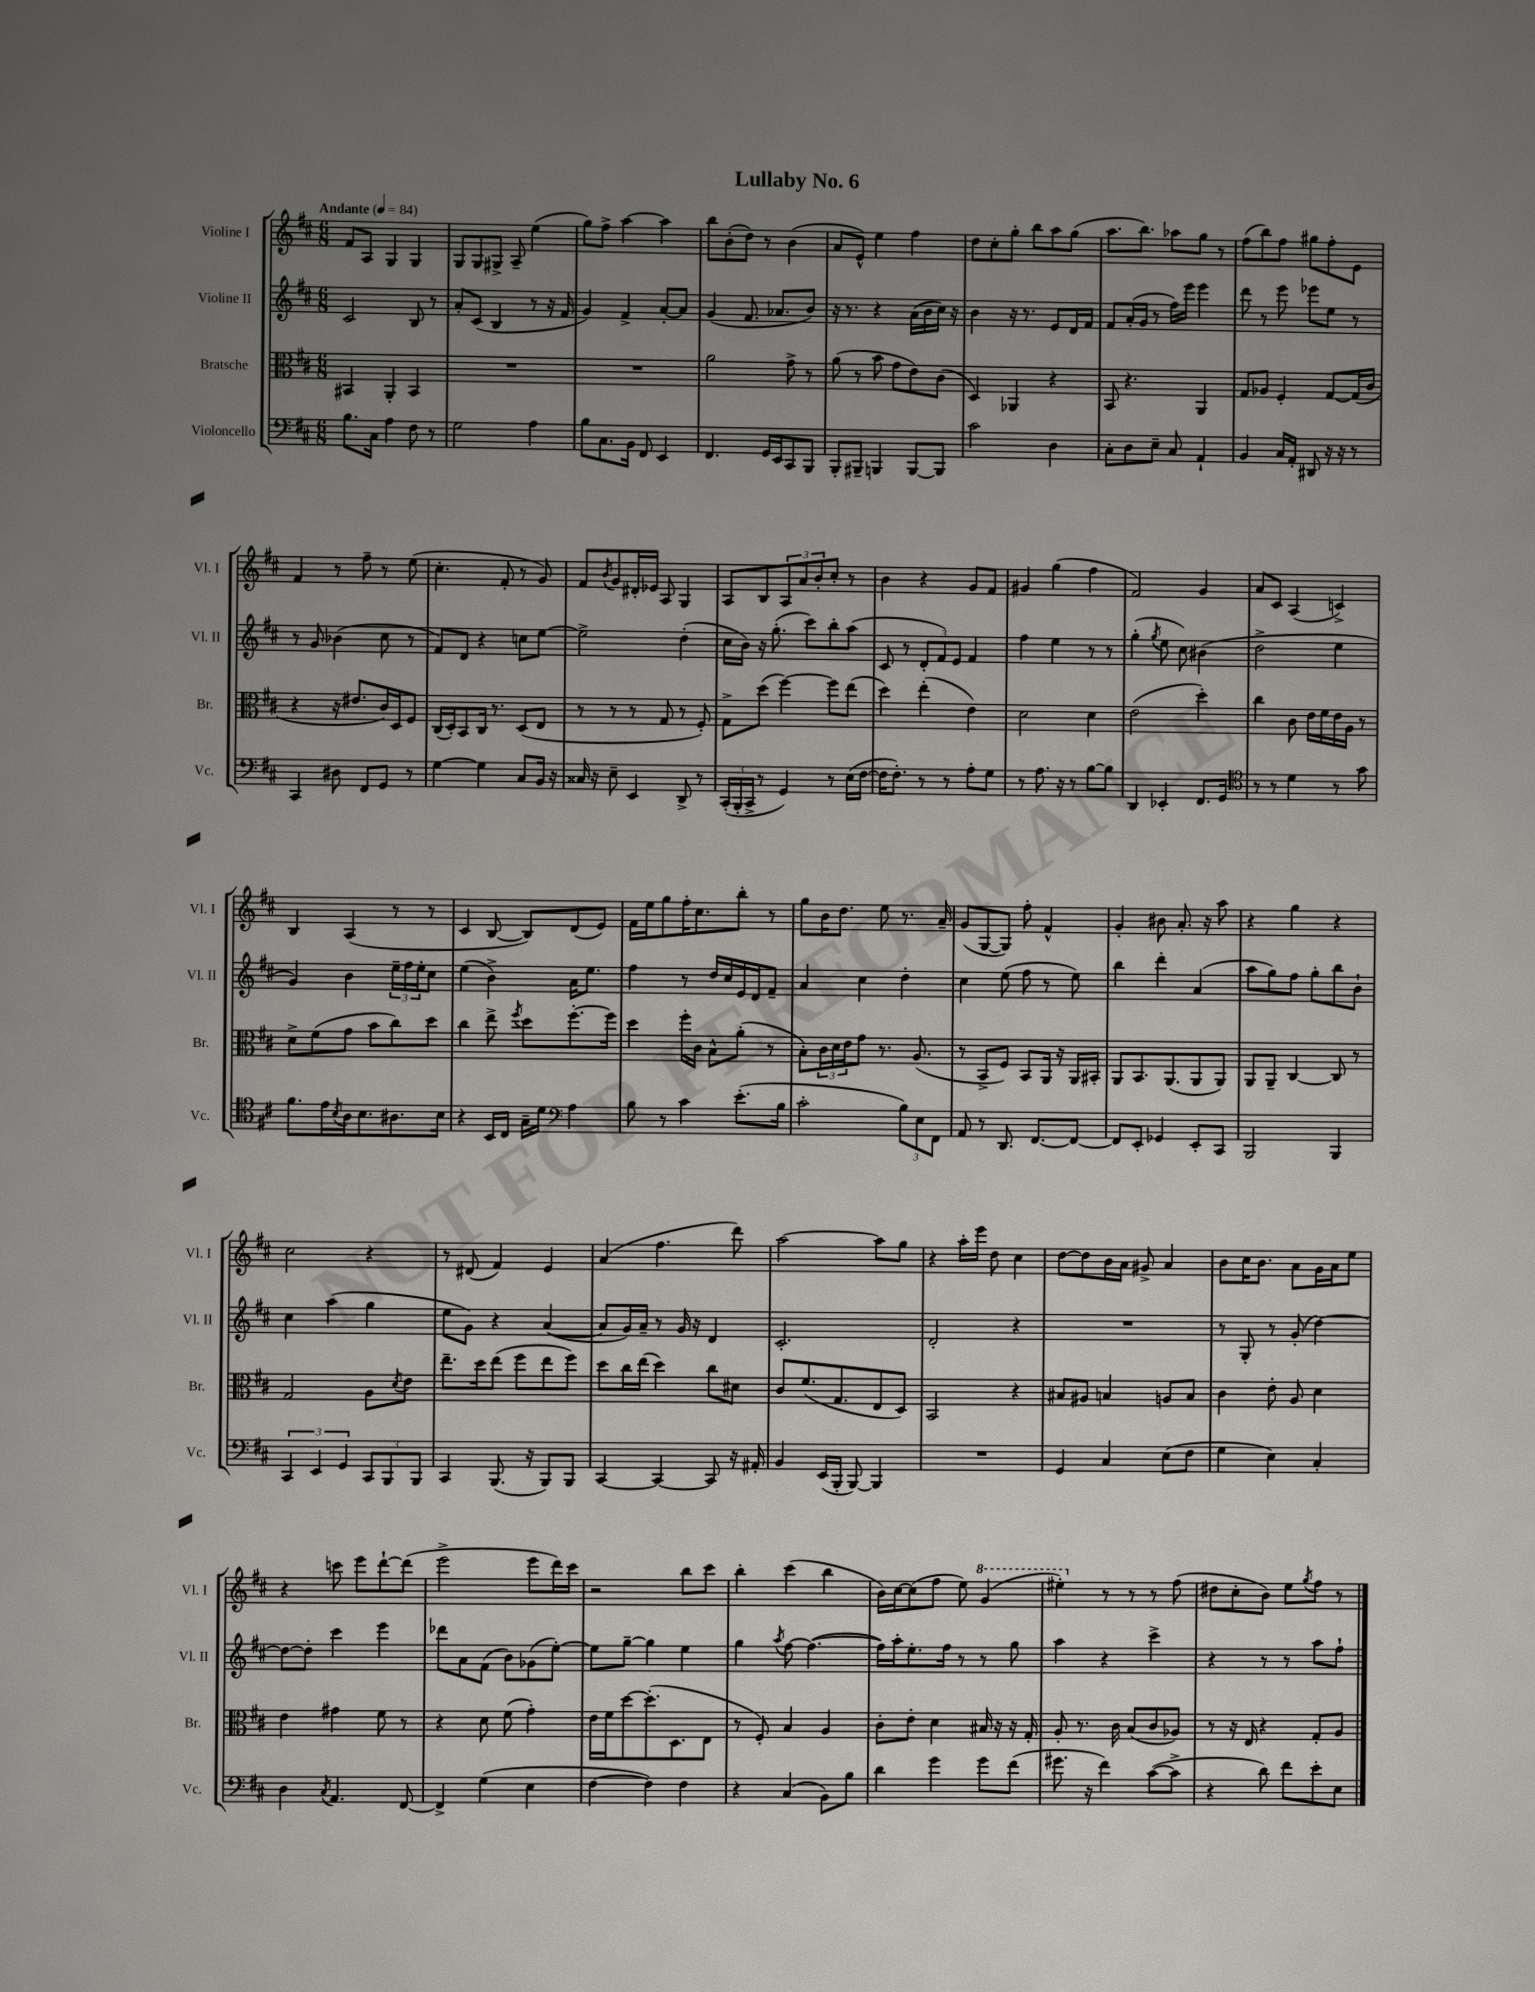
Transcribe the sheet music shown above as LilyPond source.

\header { title = "Lullaby No. 6" }
<<
\new StaffGroup <<
\new Staff = "s0" \with { instrumentName = "Violine I" shortInstrumentName = "Vl. I" } {
    \clef treble \key d \major \numericTimeSignature \time 6/8 \tempo "Andante" 4 = 84
    fis'8 a8 g4 g4 |
    g8 g8 gis8-> a8-- e''4( |
    g''8) fis''8-> a''4~ a''4 |
    b''8 b'8-.( d''8) r8 b'4( |
    a'8 e'8-^) e''4 fis''4 |
    d''8 cis''8-. g''8-. b''8 a''8 g''8( |
    a''8. b''8.) aes''8 g''8 r8 |
    fis''8( b''8) fis''8 gis''8 fis''8-. e'8 |
    fis'4 r8 fis''8-- r8 e''8( |
    cis''4.-. fis'8-. r8 g'8) |
    fis'8 \acciaccatura { b'8 } g'8 dis'16-. ees'16 a8 g4 |
    a8 b8 \tuplet 3/2 { a8 a'8 b'8-. } cis''8-. r8 |
    b'4 r4 g'8 fis'8 |
    gis'4 g''4( fis''4 |
    fis'2) g'4 |
    a'8 cis'8 a4( c'4->) |
    b4 a4( r8 r8 |
    cis'4 b8~ b8) d'8( e'8) |
    fis'16 e''16 g''8 fis''16-. cis''8. b''8-. r8 |
    g''8 b'16 d''8. e''8 r8. a'16-- |
    g'8( g8~ g8) fis''8-. fis'4-^ |
    g'4-. bis'8 a'8.-. r16 a''8 |
    r4 g''4 r4 |
    cis''2 r4 |
    r8 dis'8( fis'4) e'4 |
    a'4( fis''4. d'''8) |
    a''2~ a''8 g''8 |
    r4 a''16-. e'''16 d''8 cis''4 |
    d''8~ d''8 b'16 a'16 gis'8-> a'4 |
    b'8 cis''16 b'8. a'8 g'16 a'16 e''8 |
    r4 c'''8 e'''8 d'''8~-! d'''8( |
    e'''2-> e'''8 d'''16) cis'''16 |
    r2 b''8 cis'''8 |
    b''4-. cis'''4( b''4 |
    b'16) cis''16~ cis''8( fis''8 e''8) \ottava #1 g''4( |
    eis'''4-.) \ottava #0 r8 r8 r8 fis''8( |
    dis''8 cis''8-. b'8) e''8 \acciaccatura { g''8 } fis''8 r8 \bar "|." |
}
\new Staff = "s1" \with { instrumentName = "Violine II" shortInstrumentName = "Vl. II" } {
    \clef treble \key d \major \numericTimeSignature \time 6/8
    cis'2 b8 r8 |
    a'8-. cis'8( b4 r8 r16 fis'16 |
    g'4) fis'4-> a'8~-. a'8 |
    g'4( fis'8. aes'8. b'8) |
    r16 r8. r4 a'16( b'16 cis''16) r16 |
    b'4 r16 r8. e'8 d'16 fis'16 |
    fis'8 a'16-.( g'16 r8 fis''16) e'''16 e'''4 |
    d'''8 r8 e'''8 ees'''8 e''8 r8 |
    r8 g'8 bes'4( cis''8 r8 |
    fis'8) d'8 r4 c''8 e''8~ |
    e''2-> d''4-.( |
    cis''16 b'16) r16 g''8.-.( cis'''8) b''8-. a''8( |
    cis'8 r8 \tuplet 3/2 { d'8-. fis'8) e'8 } fis'4 |
    fis''4 e''4 r8 r8 |
    g''4-.( \acciaccatura { g''8 } e''8 cis''8) bis'4( |
    d''2-> e''4 |
    g'4) b'4 \tuplet 3/2 { e''16-- fis''16 e''16-. } cis''8 |
    e''4( b'4->) a'16 e''8. |
    fis''4 r8 d''16 cis''16 e'16 d'16 fis'8-- |
    a'4 cis''4 d''4-. |
    cis''4 e''8( fis''8 r8 e''8) |
    b''4 d'''4-. a'4( |
    a''8 g''8) fis''8 g''8-. b''8 b'8-! |
    cis''4 a''4( g''4 |
    e''8 g'8) r4 a'4~( |
    a'8 g'16) a'16-- r8 g'16 r16 d'4 |
    cis'2.-. |
    d'2-. r4 |
    R2. |
    r8 g8-. r8 g'8-.( d''4~) |
    d''8~ d''8-. cis'''4 e'''4 |
    des'''8 a'8 fis'8( b'8) ges'8( e''8~-.) |
    e''8 g''8~-- g''4 e''4 |
    g''4 \acciaccatura { a''8 } fis''8~ fis''4.~( |
    fis''16) a''16-. e''8.-. fis''16 r8 r8 g''8 |
    a''4 r4 cis'''4-> |
    r4 r8 r8 a''8 fis''8-! \bar "|." |
}
\new Staff = "s2" \with { instrumentName = "Bratsche" shortInstrumentName = "Br." } {
    \clef alto \key d \major \numericTimeSignature \time 6/8
    bis,4 a,4-. bis,4 |
    R2. |
    R2. |
    a'2 g'8-> r8 |
    a'8( r8 b'8 g'8 e'8) cis'8( |
    d4) aes,4 r4 |
    b,8 r4. a,4 |
    g8 aes8 fis4-. g8~ g16( cis'16 |
    r4 r16 eis'8. cis'16) d16 fis8 |
    cis16( d16-.) b,8 cis16 r8. d8( e8 |
    r8 r8 r8 g8 r8 fis8-.) |
    g8-> d''8( fis''4~) fis''8 e''8( |
    d''4) e''4-.( e'4) |
    d'2 d'4 |
    e'2( d''4-.) |
    cis''4 cis'8 e'16 fis'16 e'16 a16 r8 |
    d'8-> fis'8( g'8 b'8 cis''8) d''8 |
    cis''4 e''8-> \acciaccatura { fis''8 } d''8 fis''8.~-. fis''16 |
    d''4 fis''16-. cis'16 b8-^ a'8-.( r8 |
    b8-.) \tuplet 3/2 { cis'16 d'16 e'16 } g'8 r8. a8.( |
    r8 b,8-> fis8) b,8 a,16 r16 a,16 bis,16-. |
    a,8 b,8. a,8.( a,8 a,8) |
    a,8 a,8-- cis4~ cis8 r8 |
    g2 a8 \acciaccatura { d'8 } e'8 |
    e''8.-- d''16 e''8( fis''8 e''8 fis''8) |
    d''8 cis''16 e''16( d''4) cis''8 dis'8 |
    cis'8 fis'8.( g8. e8 d8) |
    b,2 r4 |
    bis8 ais8 b4 a8 b8 |
    cis'4 e'8-. a8 d'4 |
    e'4 gis'4 fis'8 r8 |
    r4 d'8 fis'8( g'4-.) |
    e'16 fis'16 d''8~ d''8.-.( d8. e8 |
    r8 fis8-.) b4 a4 |
    cis'8-. e'8-. d'4 bis16 r16 r16 g16-. |
    a8-. r8. cis'16 b8( cis'8 aes8) |
    r8 r16 e16 r4 g8-. a8 \bar "|." |
}
\new Staff = "s3" \with { instrumentName = "Violoncello" shortInstrumentName = "Vc." } {
    \clef bass \key d \major \numericTimeSignature \time 6/8
    b8. cis16 a4 fis8 r8 |
    g2 a4 |
    b8 cis8. b,16 fis,8 e,4 |
    fis,4. g,16 e,16 cis,8 b,,8 |
    b,,8-. bis,,8-- b,,4 b,,8~ b,,8 |
    cis'2 d4 |
    cis8-. d8 e8-- cis8 a,4-! |
    b,4 cis16 a,16-. dis,8 r16 r16 r8 |
    cis,4 dis8 fis,8 g,8 r8 |
    g4~ g4 cis8 b,16 r16 |
    cisis16 r16 e8-- e,4 d,8-> r8 |
    \tuplet 3/2 { cis,16-.( b,,16-. cis,16-> } r8 g,4) r8 e16( fis16~ |
    fis16 fis8.-.) r8 r8 a8-. g8 |
    r8 a8. r16 r8 b8~ b8 |
    d,4 ees,4-. fis,8. g,16 |
    \clef tenor r8 r8 d'4 r8 g'8 |
    fis'8. e'16 \acciaccatura { b8 } a16 b8. ais8. b16 |
    r4 b,16 cis16 g16-- d'16 \clef bass a4 |
    b8 r8 cis'4 e'8.-.( b16 |
    cis'2-. \tuplet 3/2 { b8) e8 fis,8 } |
    a,8 r8 d,8. fis,8.~ fis,8~ |
    fis,8 e,8-. ges,4 e,8-. cis,8 |
    b,,2 b,,4 |
    \tuplet 3/2 { cis,4 e,4 g,4 } \tuplet 3/2 { cis,8 b,,8 b,,8 } |
    cis,4 b,,8.( r16 b,,8) b,,8 |
    cis,4~ cis,4~ cis,8 r16 ais,16-. |
    b,4 e,16( b,,16-. b,,8~) b,,4 |
    R2. |
    g,4 cis4 e8( fis8 |
    g4 e4) cis4-. |
    d4 \acciaccatura { cis8 } a,4. fis,8~ |
    fis,4-> g4( e4 |
    fis4~ fis4) fis4 |
    r4 cis4( b,8) b8 |
    d'4 g'4 g'8 fis'8( |
    gis'8. r16 fis'4) cis'8~( cis'8-> |
    r4 d'8) fis'8 e'8-. e8 \bar "|." |
}
>>
>>
\layout { \context { \Score \remove "Bar_number_engraver" } }
